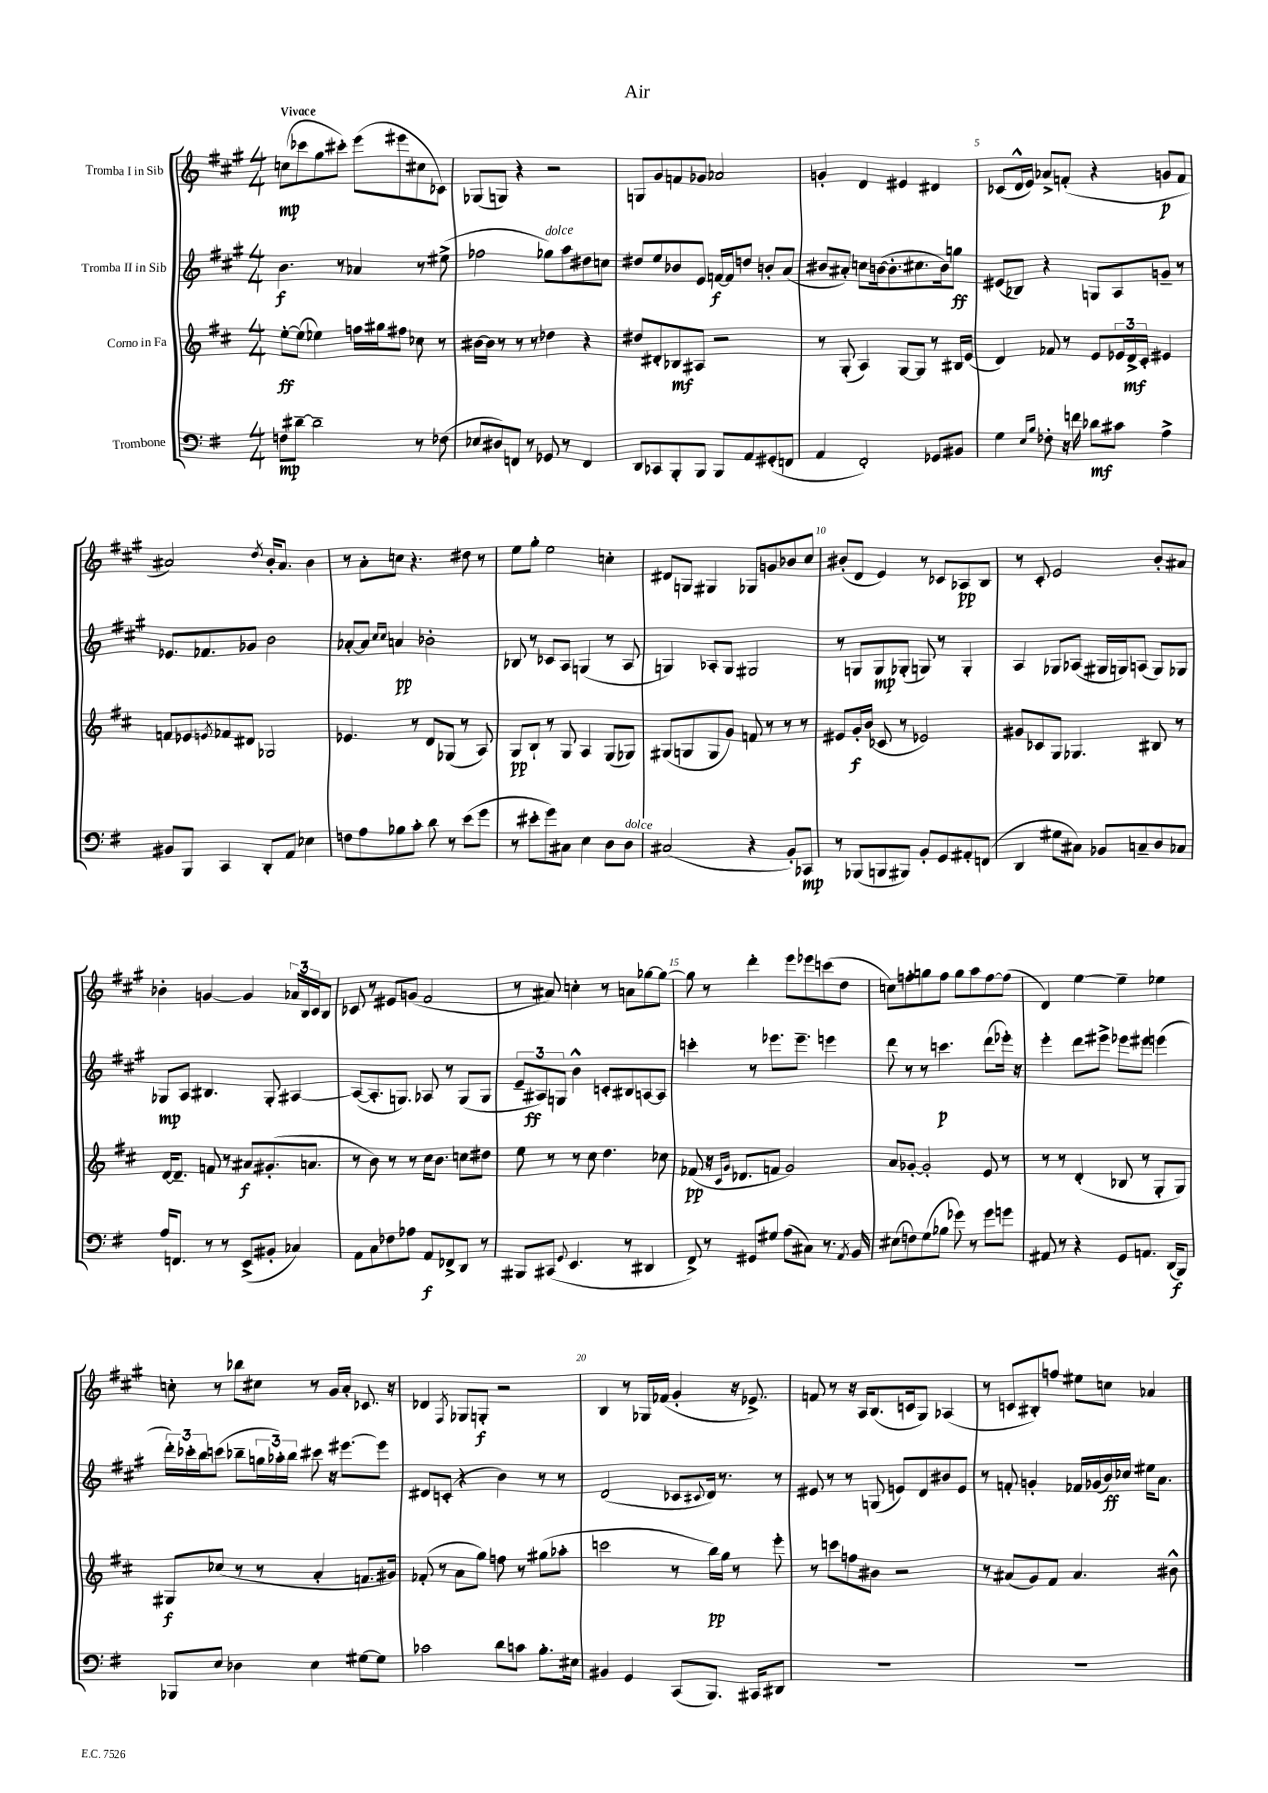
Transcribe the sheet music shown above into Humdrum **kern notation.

**kern	**dynam	**kern	**dynam	**kern	**dynam	**kern	**dynam
*part4	*part4	*part3	*part3	*part2	*part2	*part1	*part1
*staff4	*staff4	*staff3	*staff3	*staff2	*staff2	*staff1	*staff1
*I"Trombone	*	*I"Corno in Fa	*	*I"Tromba II in Sib	*	*I"Tromba I in Sib	*
*clefF4	*	*clefG2	*	*clefG2	*	*clefG2	*
*k[f#]	*	*k[f#c#]	*	*k[f#c#g#]	*	*k[f#c#g#]	*
*M4/4	*	*M4/4	*	*M4/4	*	*M4/4	*
=1	=1	=1	=1	=1	=1	=1	=1
!	!	!	!	!	!	!LO:TX:a:B:t=Vivace	!
8Fn\L	mp	[8ee'\L	ff	4.b\	f	(8ccn\L	mp
[8d#X~\J	.	(8ee\J]	.	.	.	8ccc-X\	.
2d#~\]	.	4ee-X\)	.	.	.	8gg#\	.
.	.	.	.	8r	.	8ccc#X'\J)	.
.	.	16ffn\LL	.	4a-X/	.	(8eee\L	.
.	.	16gg#X\J	.	.	.	.	.
.	.	8ff#X\J	.	.	.	8eee#X\	.
8r	.	8cc-X\	.	8r	.	8cc#X\	.
(8F-X\	.	8r	.	(8ee#X^\	.	8c-X\J)	.
=2	=2	=2	=2	=2	=2	=2	=2
8E-X/L	.	[16b#X\LL	.	2ff-X\	.	(8G-X/L	.
.	.	16b#\JJ]	.	.	.	.	.
8D#X/)	.	8r	.	.	.	8Gn/J)	.
8FFn/J	.	8r	.	.	.	4r	.
8r	.	8r	.	.	.	.	.
!	!	!	!	!LO:TX:a:i:t=dolce	!	!	!
8GG-X/	.	4dd-X\	.	8gg-X\L)	.	2r	.
8r	.	.	.	8aa\	.	.	.
4FF/	.	4r	.	8dd#X\	.	.	.
.	.	.	.	8ccn\J	.	.	.
=3	=3	=3	=3	=3	=3	=3	=3
8DD/L	.	8dd#X/L	.	8dd#X/L	.	8Gn/L	.
8CC-X/	.	8d#X'/	.	8ee/	.	8g#/	.
8BBB'/	.	8B-X/	mf	8b-X/	.	8fn/	.
8BBB/J	.	8A#X/J	.	8e/J	.	8g-X/J	.
8BBB/L	.	2r	.	[16fn/LL	f	2a-X/	.
.	.	.	.	16f/J]	.	.	.
8AA/	.	.	.	8ddn/J	.	.	.
(8GG#X'/	.	.	.	8bn'/L	.	.	.
8FFn/J	.	.	.	(8a/J	.	.	.
=4	=4	=4	=4	=4	=4	=4	=4
4AA/	.	8r	.	8b#X/L	.	4gn'/	.
.	.	(8G'/	.	8a#X'/J)	.	.	.
2FF#'/)	.	4A/)	.	8ccn\L	.	4d/	.
.	.	.	.	([16bn\k	.	.	.
.	.	.	.	8.b'\]	.	.	.
.	.	[8G/L	.	.	.	4e#X/	.
.	.	8G/J]	.	8.cc#X\	.	.	.
8GG-X/L	.	8r	.	.	.	4d#X/	.
.	.	.	.	16b\k)	.	.	.
8BB#X/J	.	16B#X/LL	.	8ggn\J	ff	.	.
.	.	(16e/JJ	.	.	.	.	.
=5	=5	=5	=5	=5	=5	=5	=5
4G\	.	4d/)	.	(8e#X/L	.	(8c-X/L	.
.	.	.	.	8B-X/J)	.	16d^^/L	.
.	.	.	.	.	.	16e/JJ)	.
16qqE/LL	.	.	.	.	.	.	.
16qqB/JJ	.	.	.	.	.	.	.
8F-X'\	.	8f-X/	.	4r	.	8a-X^/L	.
16r	.	8r	.	.	.	(8fn'/J	.
16fn\	.	.	.	.	.	.	.
8d-X\L	mf	8e/L	.	8Gn/L	.	4r	.
8c#X\J	.	24e-X/L	.	8A/	.	.	.
.	.	24d^/	mf	.	.	.	.
.	.	24c#'/JJ	.	.	.	.	.
4A^\	.	4e#X/	.	8gn~/J	.	8gn/L	p
.	.	.	.	8r	.	8f/J	.
!!LO:LB:g=z
=6	=6	=6	=6	=6	=6	=6	=6
8BB#X/L	.	8fn/L	.	8.e-X/L	.	2a#X/)	.
8BBB/J	.	8e-X/	.	.	.	.	.
.	.	.	.	8.f-X/	.	.	.
.	.	8qen/	.	.	.	.	.
4CC/	.	8f-X/	.	.	.	.	.
.	.	8d#X/J	.	8g-X/J	.	.	.
.	.	.	.	.	.	8qdd/	.
8DD'/L	.	2G-X/	.	2b\	.	16b'/KL	.
.	.	.	.	.	.	8.a#/J	.
8AA/J	.	.	.	.	.	.	.
4E-X\	.	.	.	.	.	4b\	.
=7	=7	=7	=7	=7	=7	=7	=7
8Fn\L	.	4.e-X/	.	[8a-X'/L	.	8r	.
8A\	.	.	.	8a-/J]	.	8a'\L	.
.	.	.	.	16qqcc#/LL	.	.	.
.	.	.	.	16qqcc#/JJ	.	.	.
8B-X\	.	.	.	4an/	pp	8ccn\J	.
8c'\J	.	8r	.	.	.	4.r	.
8d\	.	8d/L	.	2b-X'\	.	.	.
8r	.	(8G-X/J	.	.	.	.	.
(8e\L	.	8r	.	.	.	8dd#X\	.
8g\J	.	8A/)	.	.	.	8r	.
=8	=8	=8	=8	=8	=8	=8	=8
8r	.	8G/L	pp	8B-X/	.	8ee\L	.
8e#X'\L	.	8B`/J	.	8r	.	8gg#'\J	.
8g\)	.	8r	.	8c-X/L	.	2ee\	.
8C#X\J	.	8G/	.	8A/J	.	.	.
4E\	.	4A/	.	(4Gn/	.	.	.
8D\L	.	(8G/L	.	8r	.	4ccn'\	.
!LO:TX:a:i:t=dolce	!	!	!	!	!	!	!
8D\J	.	8G-X/J)	.	8A/	.	.	.
=9	=9	=9	=9	=9	=9	=9	=9
(2C#X/	.	(8G#X/L	.	4Gn/)	.	8d#X/L	.
.	.	8Gn/	.	.	.	8Gn/J	.
.	.	8G/	.	8A-X'/L	.	4G#X/	.
.	.	8g/J)	.	8G/J	.	.	.
4r	.	8fn/	.	2G#X/	.	8G-X/L	.
.	.	8r	.	.	.	8gn/	.
8BB'/L)	.	8r	.	.	.	8b-X/	.
8CC-X/J	mp	8r	.	.	.	8cc#/J	.
=10	=10	=10	=10	=10	=10	=10	=10
8r	.	8e#X/L	.	8r	.	(8b#X'/L	.
(8BBB-X/L	.	16g'/L	f	8Gn/L	.	8d/J	.
.	.	(16b/JJ	.	.	.	.	.
8BBBn/	.	8c-X/	.	8G/	mp	4e/)	.
8BBB#X/J)	.	8r	.	(8G-X'/J	.	.	.
8BB'/L	.	2e-X/)	.	8Gn/)	.	8r	.
8GG/	.	.	.	8r	.	8c-X/L	.
8AA#X'/	.	.	.	4G'/	.	8A-X/	pp
(8FFn/J	.	.	.	.	.	8B/J	.
=11	=11	=11	=11	=11	=11	=11	=11
4DD/	.	8g#X/L	.	4A/	.	8r	.
.	.	8c-X/	.	.	.	8c#'/	.
8G#X\L	.	8G/J	.	8G-X/L	.	2e/	.
8C#X\J)	.	4.G-X/	.	(8A-X/J	.	.	.
8BB-X/L	.	.	.	16G#X/LL	.	.	.
.	.	.	.	16Gn/J)	.	.	.
8Cn~/	.	.	.	(8An/J	.	.	.
8D/	.	8B#X/	.	8G/L)	.	8b'/L	.
8C-X/J	.	8r	.	8G-X/J	.	8a#X/J	.
!!LO:LB:g=z
=12	=12	=12	=12	=12	=12	=12	=12
16A/KL	.	[16d/KL	.	8G-X/L	mp	4b-X'\	.
8.FFn/J	.	8.d~/J]	.	.	.	.	.
.	.	.	.	8A/J	.	.	.
8r	.	8fn/	.	4.B#X/	.	[4gn/	.
8r	.	8r	.	.	.	.	.
(8EE^/L	.	8a#X/L	f	.	.	4g/]	.
8BB#X'/J	.	(8.g#X'/	.	8G-'/	.	.	.
4C-X/)	.	.	.	[4A#X/	.	24a-X/LL	.
.	.	.	.	.	.	24B/	.
.	.	8.an/J	.	.	.	.	.
.	.	.	.	.	.	24c#/J	.
.	.	.	.	.	.	8B/J	.
=13	=13	=13	=13	=13	=13	=13	=13
8AA\L	.	8r	.	(8A#/L_	.	8c-X/	.
8C\	.	8b\)	.	8.A#'/]	.	8r	.
8F-X\	.	8r	.	.	.	8e#X/L	.
.	.	.	.	8.Gn/J)	.	.	.
8A-X\J	.	8r	.	.	.	(8gn/J	.
8AA/L	f	16cc#\KL	.	8A-X/	.	2f#/	.
.	.	8.b\J	.	.	.	.	.
8FF-X^/	.	.	.	8r	.	.	.
8DD/J	.	8ccn\L	.	(8G/L	.	.	.
8r	.	8dd#X\J	.	8G/J	.	.	.
=14	=14	=14	=14	=14	=14	=14	=14
8BBB#X/L	.	8ee\	.	12e~/L	.	8r	.
.	.	.	.	12A#X/)	ff	.	.
(8CC#X/J	.	8r	.	.	.	8a#X/)	.
.	.	.	.	12Gn/J	.	.	.
8qqGG/	.	.	.	.	.	.	.
4.EE/	.	8r	.	4b^^\	.	4ccn'\	.
.	.	8cc#\	.	.	.	.	.
.	.	4.dd\	.	8cn'/L	.	8r	.
8r	.	.	.	8B#X/	.	8an\L	.
4DD#X/	.	.	.	[8An/	.	[8gg-X\	.
.	.	8cc-X\	.	8A/J]	.	8gg-\J_	.
=15	=15	=15	=15	=15	=15	=15	=15
8FF#^/)	.	(8f-X/	pp	4cccn'\	.	8gg-\]	.
8r	.	16r	.	.	.	8r	.
.	.	16qqc#/LL	.	.	.	.	.
.	.	16qqg/JJ	.	.	.	.	.
.	.	8.d-X/L	.	.	.	.	.
8GG#X/L	.	.	.	8r	.	4ddd'\	.
8G#X/J	.	8fn/J	.	8.eee-X\L	.	.	.
(8A\L	.	2g/)	.	.	.	8eee\L	.
.	.	.	.	8.eee-~\J	.	.	.
8C#X\J)	.	.	.	.	.	8eee-X\	.
8.r	.	.	.	4eeen\	.	(8cccn\	.
.	.	.	.	.	.	8dd\J	.
8qAA/	.	.	.	.	.	.	.
16BB/	.	.	.	.	.	.	.
=16	=16	=16	=16	=16	=16	=16	=16
(8E#X\L	.	8a/L	.	8ddd\	.	8ccn\L)	.
8Fn\)	.	[8g-X'/J	.	8r	.	8ffn'\	.
(8G\	.	2g-'/]	.	8r	.	8ggn\	.
8B-X\J	.	.	.	4.cccn\	p	8ff\J	.
8g-X\)	.	.	.	.	.	8gg\L	.
8r	.	.	.	.	.	8aa\	.
8g-\L	.	8e/	.	(8ddd\L	.	[8ff\	.
8gn\J	.	8r	.	16eee-X'\Jk)	.	(8ff\J]	.
.	.	.	.	16r	.	.	.
=17	=17	=17	=17	=17	=17	=17	=17
8AA#X/	.	8r	.	4eee'\	.	4d/)	.
8r	.	8r	.	.	.	.	.
4r	.	(4d'/	.	8ddd\L	.	[4ee\	.
.	.	.	.	8eee#X^\J	.	.	.
8GG/L	.	8B-X/	.	8eee-X\L	.	4ee~\]	.
8.AAn/J	.	8r	.	8eee#X\J	.	.	.
.	.	8G'/L	.	(4eeen\	.	4ee-X\	.
(16DD/KL	.	.	.	.	.	.	.
8BBB/J)	f	8G/J)	.	.	.	.	.
!!LO:LB:g=z
=18	=18	=18	=18	=18	=18	=18	=18
8BBB-X/L	.	8G#X/L	f	24ddd'\LL)	.	8ccn'\	.
.	.	.	.	24ccc-X'\	.	.	.
.	.	.	.	24bb\J	.	.	.
8E/J	.	(8cc-X/J	.	(8cccn\J	.	8r	.
4D-X\	.	8r	.	8bb-X~\L	.	8bb-X\L	.
.	.	8r	.	24ggn\L	.	8cc#X\J	.
.	.	.	.	24aa-X'\)	.	.	.
.	.	.	.	24bb-\JJ	.	.	.
4E\	.	4a'/	.	8ccc#X\	.	8r	.
.	.	.	.	16r	.	16g#/LL	.
.	.	.	.	[8.eee#X\L	.	16a'/JJ	.
[8G#X\L	.	8.fn/L	.	.	.	8.c-X/	.
8G#\J]	.	.	.	8eee#\J]	.	.	.
.	.	16g#X/Jk)	.	.	.	16r	.
=19	=19	=19	=19	=19	=19	=19	=19
2c-X\	.	(8f-X'/	.	8d#X/L	.	4d-X/	.
.	.	8r	.	(8cn'/J	.	.	.
.	.	.	.	.	.	8qF#/	.
.	.	8a\L	.	4r	.	8G-X/L	.
.	.	8gg\J)	.	.	.	8Gn'/J	f
8d\L	.	8ffn\	.	4b\)	.	2r	.
8cn\J	.	8r	.	.	.	.	.
8.B'\L	.	(8gg#X\L	.	8r	.	.	.
.	.	8aa-X'\J	.	8r	.	.	.
16E#X\Jk	.	.	.	.	.	.	.
=20	=20	=20	=20	=20	=20	=20	=20
4BB#X/	.	2cccn\	.	(2d/	.	4B/	.
4GG/	.	.	.	.	.	8r	.
.	.	.	.	.	.	16G-X/LL	.
.	.	.	.	.	.	(16f-X/JJ	.
(8CC/L	.	8r	.	8c-X/L	.	4g#'/	.
.	.	.	.	8qqc#X/	.	.	.
8.BBB/J)	.	16bb\LL)	pp	16d/Jk)	.	.	.
.	.	16gg\JJ	.	8.r	.	.	.
.	.	8r	.	.	.	16r	.
16CC#X/KL	.	.	.	.	.	8.e-X^/)	.
8DD#X/J	.	8eee'\	.	8r	.	.	.
=21	=21	=21	=21	=21	=21	=21	=21
1r	.	8r	.	8e#X/	.	8fn/	.
.	.	8cccn\L	.	8r	.	8r	.
.	.	8ffn\	.	8r	.	16r	.
.	.	.	.	.	.	16A/KL	.
.	.	8b#X\J	.	(8Gn/	.	(8.B/	.
.	.	2r	.	8en/L)	.	.	.
.	.	.	.	.	.	16cn/k	.
.	.	.	.	8d/	.	8G#/J)	.
.	.	.	.	8b#X/	.	(4A-X/	.
.	.	.	.	8e/J	.	.	.
=22	=22	=22	=22	=22	=22	=22	=22
1r	.	8r	.	8r	.	8r	.
.	.	(8a#X/L	.	8fn'/	.	8cn/L	.
.	.	8g/)	.	4gn'/	.	8B#X'/)	.
.	.	8f#/J	.	.	.	8ffn/J	.
.	.	4.a#/	.	16f-X/LL	.	8ee#X\L	.
.	.	.	.	(16g-X/	.	.	.
.	.	.	.	16b/)	ff	8ccn\J	.
.	.	.	.	16cc-X/JJ	.	.	.
.	.	.	.	16ee#X\KL	.	4a-X/	.
.	.	.	.	8.a\J	.	.	.
.	.	8b#X^^\	.	.	.	.	.
==	==	==	==	==	==	==	==
*-	*-	*-	*-	*-	*-	*-	*-
